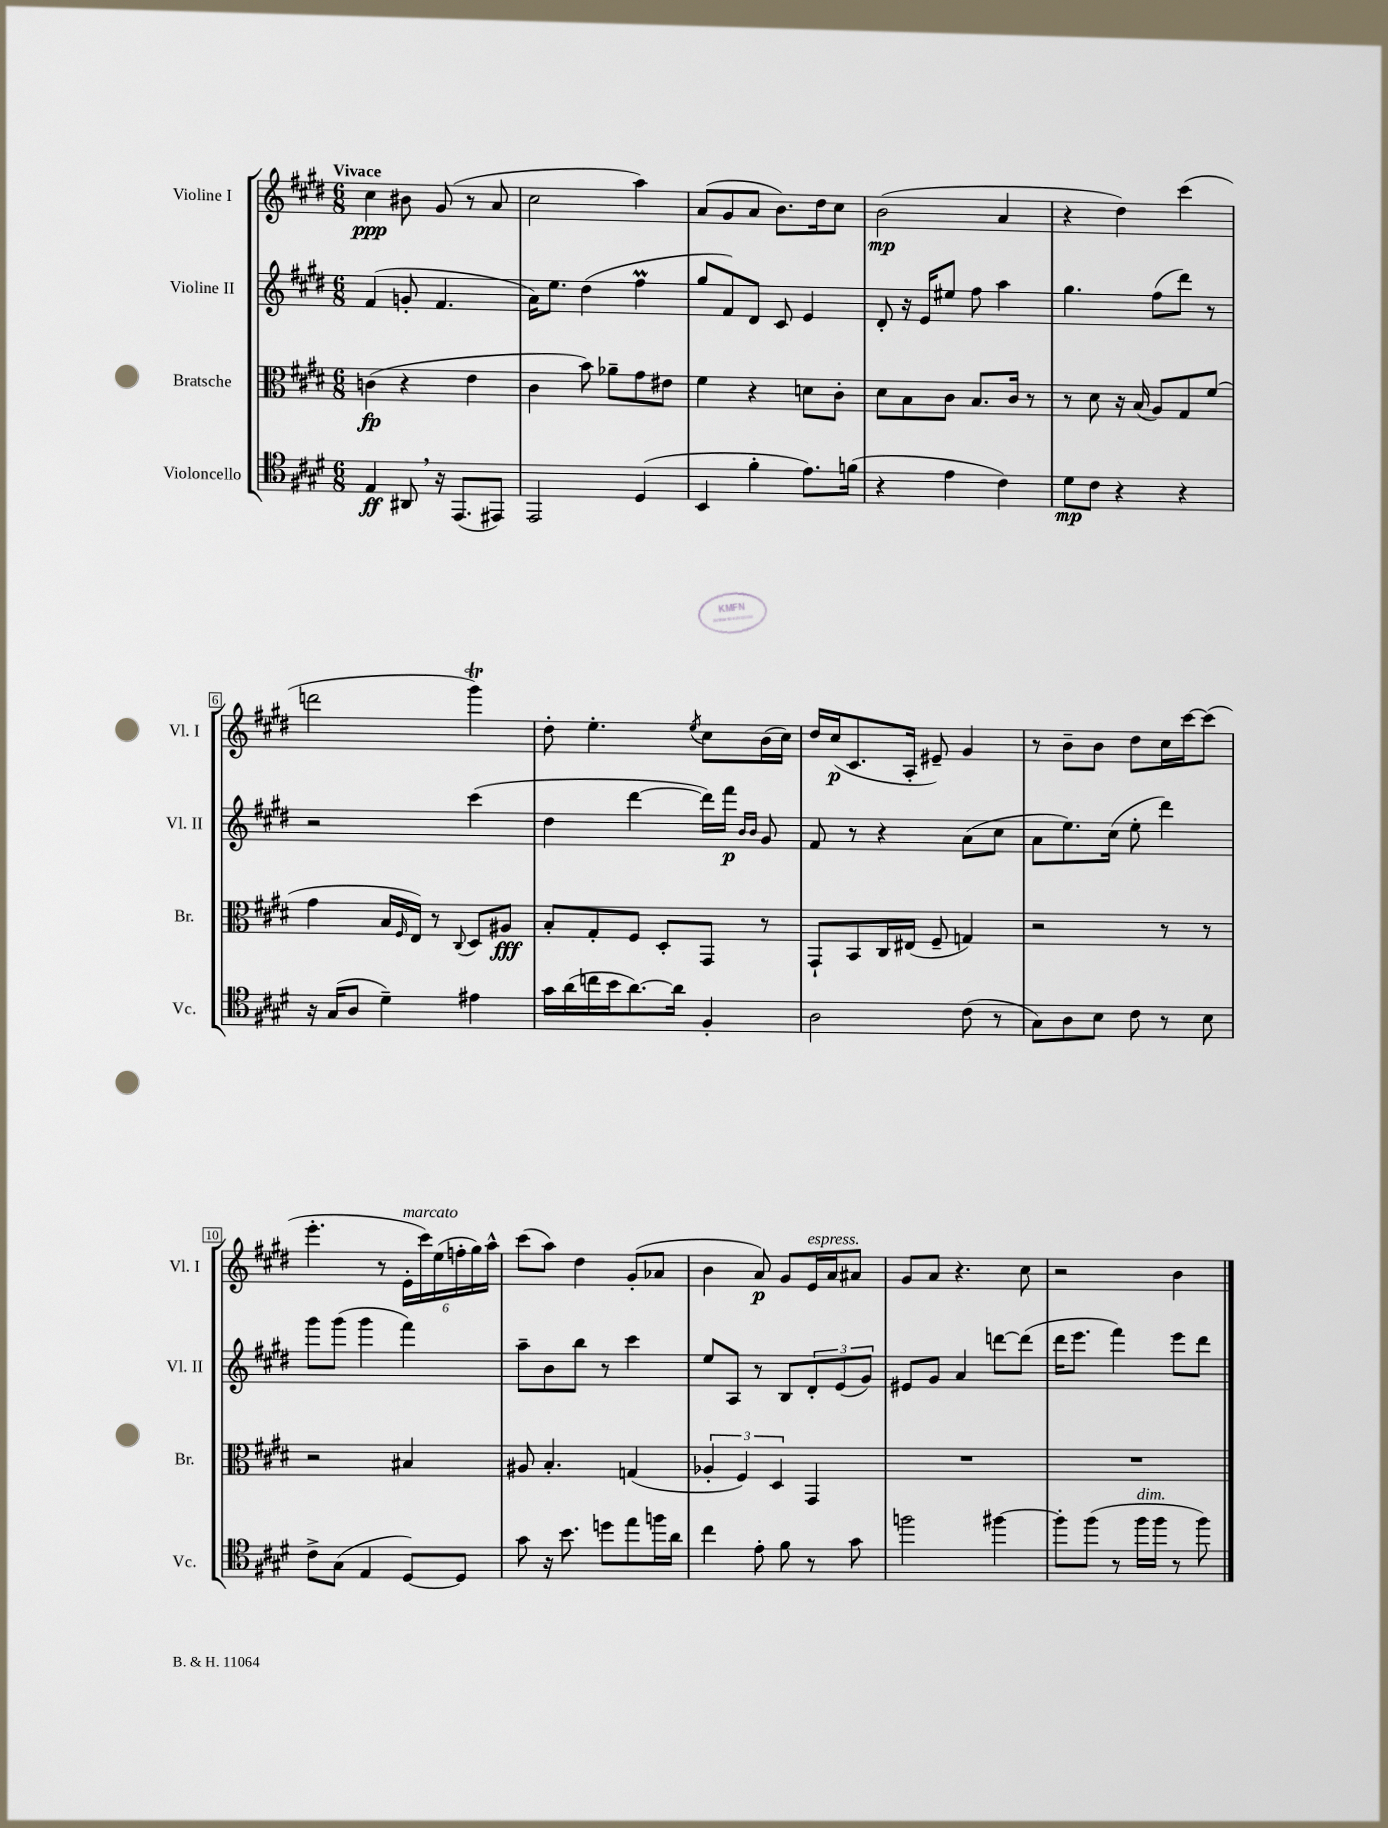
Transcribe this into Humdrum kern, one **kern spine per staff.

**kern	**kern	**kern	**kern
*staff4	*staff3	*staff2	*staff1
*clefC4	*clefC3	*clefG2	*clefG2
*k[f#c#g#d#]	*k[f#c#g#d#]	*k[f#c#g#d#]	*k[f#c#g#d#]
*M6/8	*M6/8	*M6/8	*M6/8
4E/	(4c\	(4f#/	4cc#\
8AA#/	4r	8g'/	8b#\
16r	.	4.f#/	(8g#/
(8.EE/L	.	.	.
.	4e\	.	8r
8EE#/J)	.	.	8a/
=	=	=	=
2EE/	4c#\	16a\LK)	2cc#\
.	.	8.ee\J	.
.	8b\)	(4dd#\	.
.	8a-~\L	.	.
(4D#/	8g#\	4ff#\	4aa\)
.	8e#\J	.	.
=	=	=	=
4BB/	4f#\	8gg#/L	(8a/L
.	.	8f#/)	8g#/
4f#'\	4r	8d#/J	8a/J
.	.	8c#/	8.b\L)
8.e\L)	8d\L	4e/	.
.	.	.	16dd#\k
.	8c#'\J	.	8cc#\J
(16f\Jk	.	.	.
=	=	=	=
4r	8d#\L	8d#'/	(2b\
.	8B\	16r	.
.	.	16e/LK	.
4e\	8c#\J	8ee#/J	.
.	8.B/L	8ff#\	.
4c#\)	.	4aa\	4a/
.	16c#/Jk	.	.
.	8r	.	.
=	=	=	=
8d#\L	8r	4.gg#\	4r
8c#\J	8d#\	.	.
4r	16r	.	4dd#\)
.	(16B/	.	.
.	8A/L)	(8ff#\L	.
4r	8G#/	8ddd#\J)	(4ccc#\
.	(8f#/J	8r	.
=	=	=	=
16r	4g#\	2r	2ddd\
(16G#/LK	.	.	.
8A/J	.	.	.
4d#~\)	16B/LL	.	.
.	16qqF#/	.	.
.	16E/JJ)	.	.
.	8r	.	.
.	8qqC#/	.	.
4e#\	8D#/L	(4ccc#\	4ggg#\)
.	8A#/J	.	.
=	=	=	=
16g#\LL	8B'/L	4dd#\	8dd#'\
(16a\	.	.	.
16cc\	8G#'/	.	4.ee'\
16b\J	.	.	.
[8.a\)	8F#/J	[4ddd#\	.
.	8D#'/L	.	.
16a\]Jk	.	.	.
.	.	.	8qee/
4F#'/	8GG#/J	16ddd#\]LL)	8cc#\L
.	.	16fff#\JJ	.
.	.	16qqb/LL	.
.	.	16qqb/JJ	.
.	8r	8g#/	(16b\L
.	.	.	16cc#\JJ)
=	=	=	=
2A\	8GG#`/L	8f#/	16dd#/LL
.	.	.	(16cc#/J
.	8BB/	8r	8.c#/
.	16C#/L	4r	.
.	(16E#/JJ	.	16A'/Jk
.	8F#~/	.	8e#~/)
(8c#\	4G/)	(8a\L	4g#/
8r	.	8cc#\J	.
=	=	=	=
8G#\L)	2r	8a\L	8r
8A\	.	8.ee\)	8b~\L
8B\J	.	.	8b\J
.	.	(16cc#\Jk	.
8c#\	.	8ee'\	8dd#\L
8r	8r	4ddd#\)	16cc#\L
.	.	.	[16ccc#\J
8B\	8r	.	(8ccc#\]J
=	=	=	=
8c#^\L	2r	8ggg#\L	4.eee'\
(8G#\J	.	(8ggg#\J	.
4E/	.	4ggg#\	.
.	.	.	8r
[8D#/L)	4B#/	4fff#\)	24e'\LL
.	.	.	24ccc#\)
.	.	.	(24ee\
8D#/]J	.	.	24ff'\
.	.	.	24gg#\)
.	.	.	24aa^^\JJ
=	=	=	=
8g#\	8A#/	8aa~\L	(8ccc#\L
16r	4.B'/	8b\	8aa\J)
8.b\	.	.	.
.	.	8bb\J	4dd#\
8dd\L	.	8r	.
8ee\	(4G/	4ccc#\	(8g#'/L
16ff\L	.	.	8a-/J
16a\JJ	.	.	.
=	=	=	=
4cc#\	6A-'/	8ee/L	4b\
.	.	8A/J	.
.	6F#/)	.	.
8e'\	.	8r	8a/)
.	6D#/	.	.
8f#\	.	8B/L	8g#/L
8r	4GG#/	12d#'/	16e/L
.	.	.	16a/J
.	.	(12e/	.
8g#\	.	.	8a#/J
.	.	12g#/J)	.
=	=	=	=
2ff\	2.r	8e#/L	8g#/L
.	.	8g#/J	8a/J
.	.	4a/	4.r
[4ff#\	.	[8ddd\L	.
.	.	(8ddd\]J	8cc#\
=	=	=	=
8ff#'\]L	2.r	16ddd#\LK	2r
.	.	8.eee\J	.
(8ff#\J	.	.	.
8r	.	4fff#\)	.
16ff#\LL	.	.	.
16ff#\JJ	.	.	.
8r	.	8eee\L	4b\
8ff#\)	.	8ddd#\J	.
==	==	==	==
*-	*-	*-	*-
